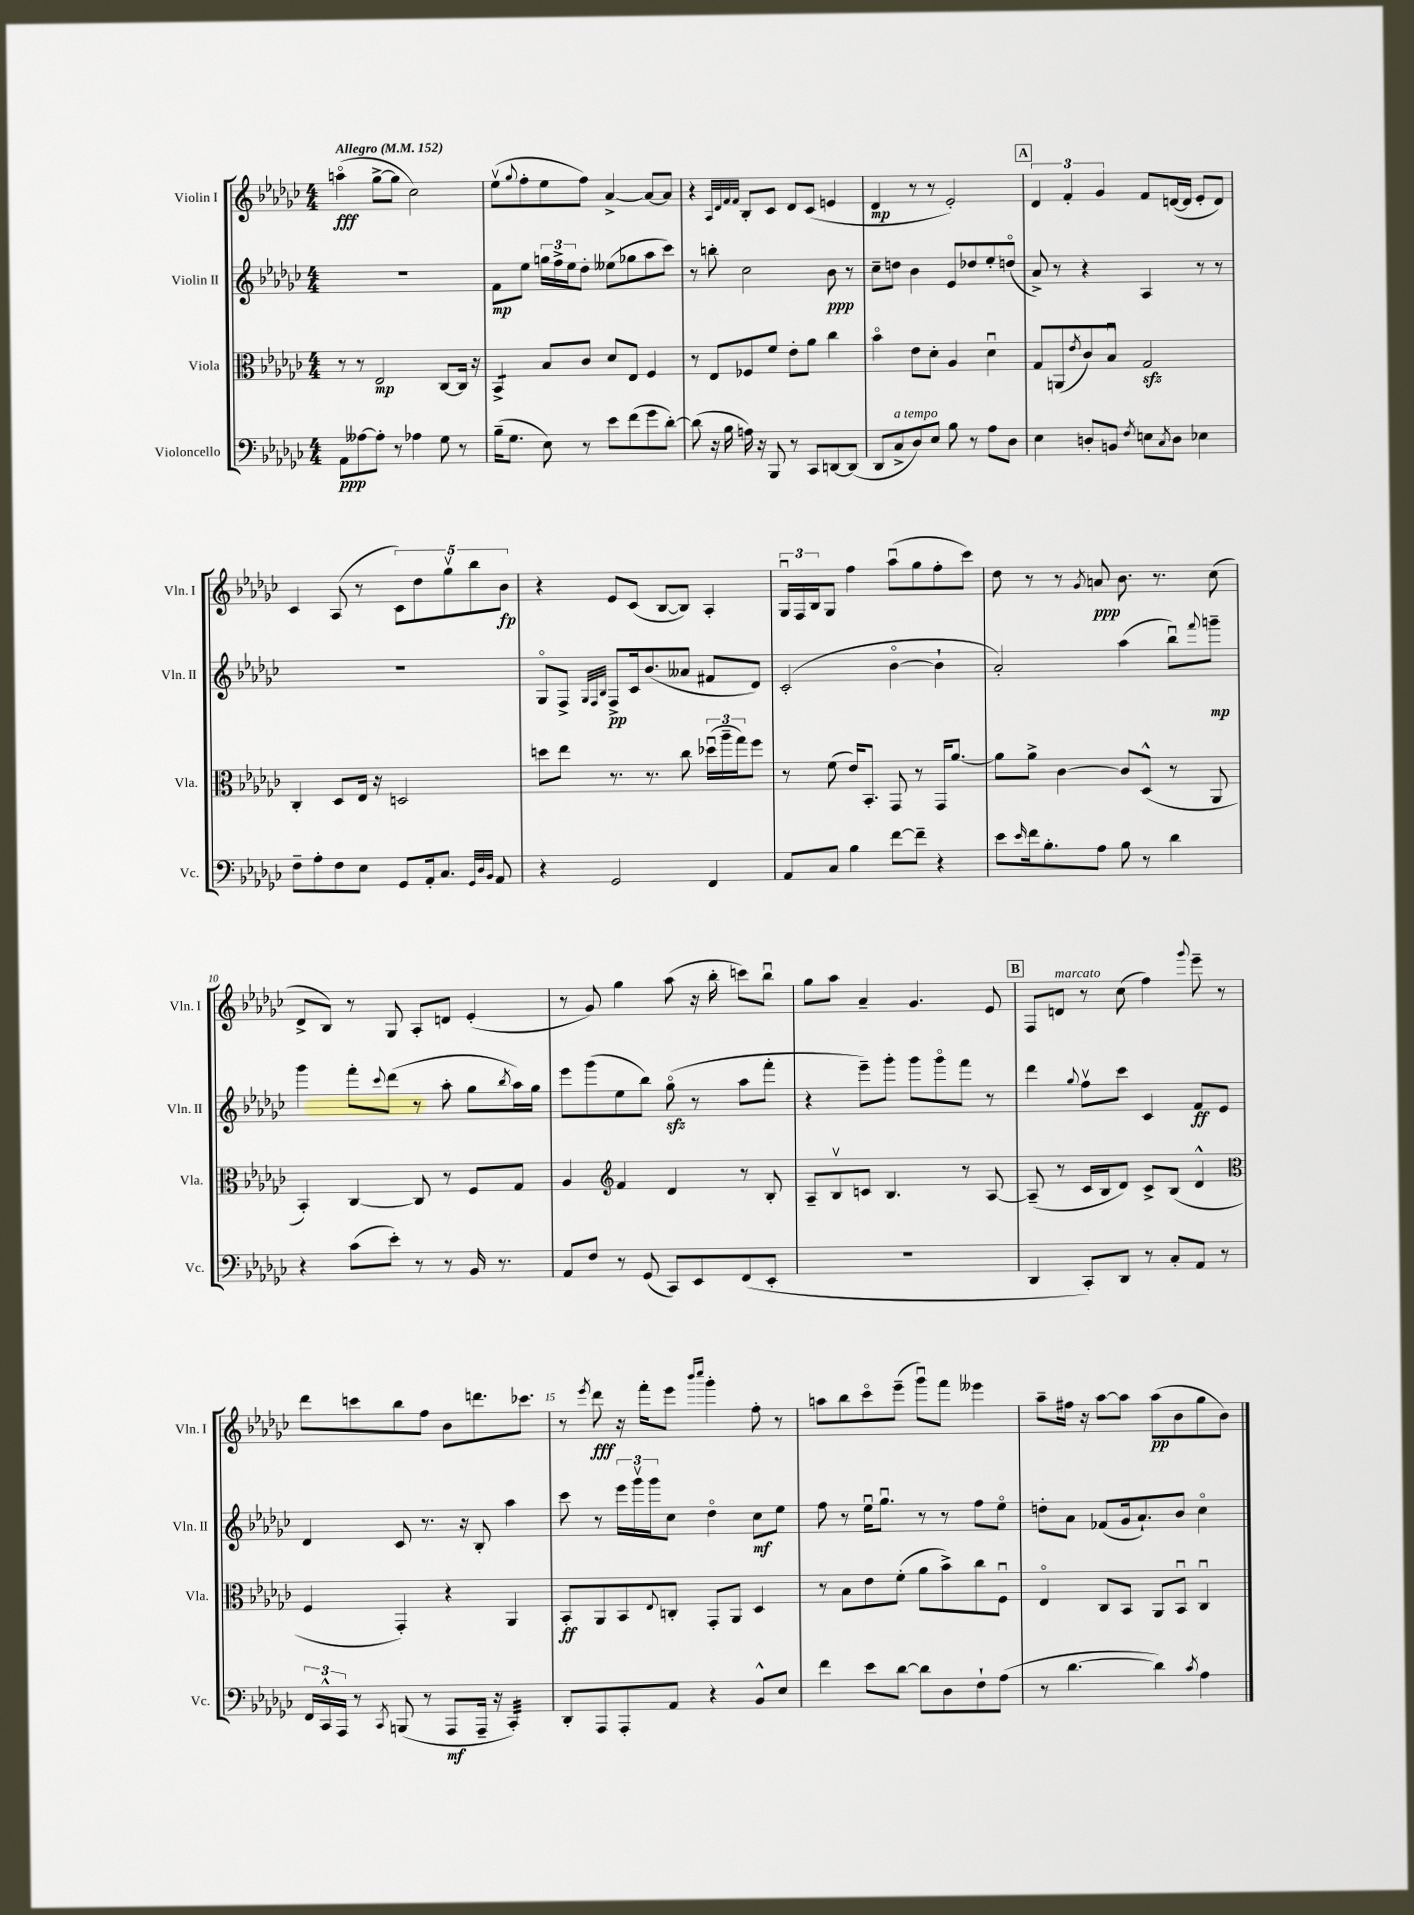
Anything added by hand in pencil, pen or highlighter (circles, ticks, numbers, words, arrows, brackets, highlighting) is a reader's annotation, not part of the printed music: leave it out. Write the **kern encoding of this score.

**kern	**kern	**kern	**kern
*staff4	*staff3	*staff2	*staff1
*clefF4	*clefC3	*clefG2	*clefG2
*k[b-e-a-d-g-c-]	*k[b-e-a-d-g-c-]	*k[b-e-a-d-g-c-]	*k[b-e-a-d-g-c-]
*M4/4	*M4/4	*M4/4	*M4/4
*MM152	*MM152	*MM152	*MM152
8AA-	8r	1r	(4aao
[8A--	8r	.	.
8A--']	2E-	.	[8gg-^
8r	.	.	8gg-]
4A-	.	.	2cc-)
8G-	[8C-	.	.
8r	16C-]	.	.
.	16r	.	.
=	=	=	=
(16B-~	4BB-^	8f	(8ee-v
8.G-	.	.	.
.	.	.	8qqgg-
.	.	8ee-	8ff'
8E-)	8B-	24gg	8ee-
.	.	24ff^	.
.	.	24ee-	.
8r	8c-	8dd-'	8ff)
8e-	8d-	(8ee--	[4a-^
(8f	8E-	8gg-	.
8g-	4F	8aa-	8a-_
[8d-')	.	8ccc-)	8a-]
=	=	=	=
(8d-]	8r	8r	4r
16r	8E-	8bb'	.
16B-	.	.	.
.	.	.	32qqA-
.	.	.	32qqd-
.	.	.	32qqf
.	.	.	32qqf
16A)	8F-	2cc-	8B-'
16r	.	.	.
8BBB-	8f	.	8c-
8r	8e-'	.	8d-
8CC-	8a-	.	(8c-
[8DD	4cc-	8b-	4e
(8DD]	.	8r	.
=	=	=	=
8DD-	4b-o	8cc-~	4d-
8C-^	.	8dd	.
8D-)	8e-	4b-	8r
8E-	8d-'	.	8r
8B-	4A-	8e-	2e-')
8r	.	8dd-	.
8A-	4d-u	8ee-'	.
8D-	.	(8ddo	.
=	=	=	=
4E-	8G-	8a-^)	6d-
.	(8AA	8r	.
.	.	.	6f'
.	8qe-	.	.
8D'	8c-)	4r	.
.	.	.	6g-
8BB	8B-u	.	.
8qF	.	.	.
8E	2G-	4A-	8f
8qC-	.	.	.
8D	.	.	([16d
.	.	.	16d]
4E-	.	8r	8e-'
.	.	8r	8d)
=	=	=	=
8F~	4C-'	1r	4c-
8A-'	.	.	.
8F	8D-	.	(8A-
8E-	16E-	.	8r
.	16r	.	.
8GG-	2D	.	10c-)
.	.	.	10dd-
16AA-'	.	.	.
8.C-	.	.	.
.	.	.	10gg-v
.	.	.	10bb-
32qqGG-	.	.	.
32qqD-	.	.	.
32qqBB-	.	.	.
8AA-	.	.	.
.	.	.	10b-
=	=	=	=
4r	8dd	8G-o	4r
.	8ee-	8F^	.
.	.	32qqG-	.
.	.	32qqF	.
.	.	32qqB-	.
2GG-	8.r	8F^	8e-
.	.	16c-	(8c-
.	8.r	(8.b-	.
.	.	.	[8B-
.	8cc-	8a--	8B-])
4FF	(24dd-u	8f#	4A-'
.	24aa-~	.	.
.	24gg-)	.	.
.	8ff	8d-)	.
=	=	=	=
8AA-	8r	(2c-'	24G-u
.	.	.	24F
.	.	.	24B-
8C-	(8f	.	8G-
4B-	16e-)	.	4ff
.	8.BB-'	.	.
[8f	8GG-	[4b-o	(8aa-u
8f~]	8r	.	8gg-
4r	16GG-	4b-`]	8ff'
.	[8.a-	.	.
.	.	.	8ccc-)
=	=	=	=
8e-	8a-]	2a-')	8dd-
16qqe-	.	.	.
16f	8a-^	.	8r
8.B-'	.	.	.
.	[4c-	.	8r
.	.	.	8qg-
8A-	.	.	8a
8B-	8c-]	(4aa-	8.b-
8r	(8D-^^	.	.
.	.	.	8.r
4d-	8r	8bb-u)	.
.	.	8qqfff	.
.	8AA-	8ggg~	(8cc-
=	=	=	=
4r	4BB-')	4ggg-	8d-^
.	.	.	8B-)
(8c-	[4C-	8fff'	8r
.	.	8qqccc-	.
8e-')	.	(8ddd-	8G-
8r	8C-]	8r	8A-'
8r	8r	8aa-'	8d
16BB-	8F	8gg-	(4e-'
8.r	.	.	.
.	.	8qbb-	.
.	8G-	16aa-)	.
.	.	16gg-	.
=	=	=	=
8AA-	4A-	8eee-	8r
8F	.	(8ggg-	8g-)
*	*clefG2	*	*
8r	4f	8ee-	4gg-
(8GG-	.	8bb-)	.
8CC-)	4d-	(8gg-o	(8aa-
8EE-	.	8r	16r
.	.	.	16bb-'
(8FF	8r	8aa-	8ccc)
8EE-'	8B-'	8fff'	8bb-u
=	=	=	=
1r	8A-~	4r	8gg-
.	8B-v	.	8aa-
.	8c	8eee-~)	4a-~
.	4.B-	8ggg-'	.
.	.	8ggg-	4.g-
.	.	8ggg-o	.
.	8r	8fff	.
.	[8A-	8r	8e-
=	=	=	=
4DD-	(8A-~]	4ddd-	8F
.	8r	.	8d
.	.	8qqgg-	.
8CC-')	16c-	8ffv	8r
.	16B-	.	.
8DD-	8d-)	8ccc-	(8cc-
8r	8c-^	4c-	4ff)
8C-'	(8B-	.	.
.	.	.	8qqggg-
8AA-	4d-^^	8f	8eee-~
8r	.	8e-	8r
=	=	=	=
*	*clefC3	*	*
24FF	4F	4d-	8ddd-
24CC-^^	.	.	.
24AAA-	.	.	.
8r	.	.	8ccc
8qCC-	.	.	.
(8BBB	4GG-')	8c-	8bb-
8r	.	8.r	8ff
8AAA-	4r	.	8b-
.	.	16r	.
16AAA-~	.	8B-'	8.ddd
16r	.	.	.
4CC-')	4AA-	4aa-	.
.	.	.	8.ccc-
=	=	=	=
8DD-'	8BB-'	8ccc-	8r
.	.	.	8qeee-
8AAA-	8AA-	8r	8ddd-
8AAA-'	8BB-	24eee-	16r
.	.	24ggg-v	.
.	.	.	16fff'
.	.	24ggg-	.
.	8qqE-	.	.
8AA-	8C'	8cc-	8eee-
.	.	.	16qqbbb-
.	.	.	16qqcccc-
4r	8GG-'	4dd-o	4ggg-'
.	8AA-	.	.
8BB-^^	4D-	8cc-	8ff'
8E-	.	8ee-	8r
=	=	=	=
4f	8r	8ff	8aa
.	8B-	8r	8bb-
8e-	8e-	16ee-u	8ccc-o
.	.	8.gg-u	.
[8d-	(8f'	.	(8eee-~
8d-]	8a-	8r	8ggg-u)
8D-	8b-^)	8r	8fff
8F`	8cc-	8ff	4eee--
(8A-	8Fu	8ee-o	.
=	=	=	=
8r	4E-o	8dd'	8aa-~
[4.d-	.	8a-	16ff#
.	.	.	16r
.	8C-	(8f-	[8aa-
.	8BB-	16g-	8aa-]
.	.	8.a-`)	.
4d-])	8AA-	.	(8aa-
.	8BB-u	8b-	8b-
8qc-	.	.	.
4A-	4C-u	4cc-o	8gg-
.	.	.	8b-)
==	==	==	==
*-	*-	*-	*-
